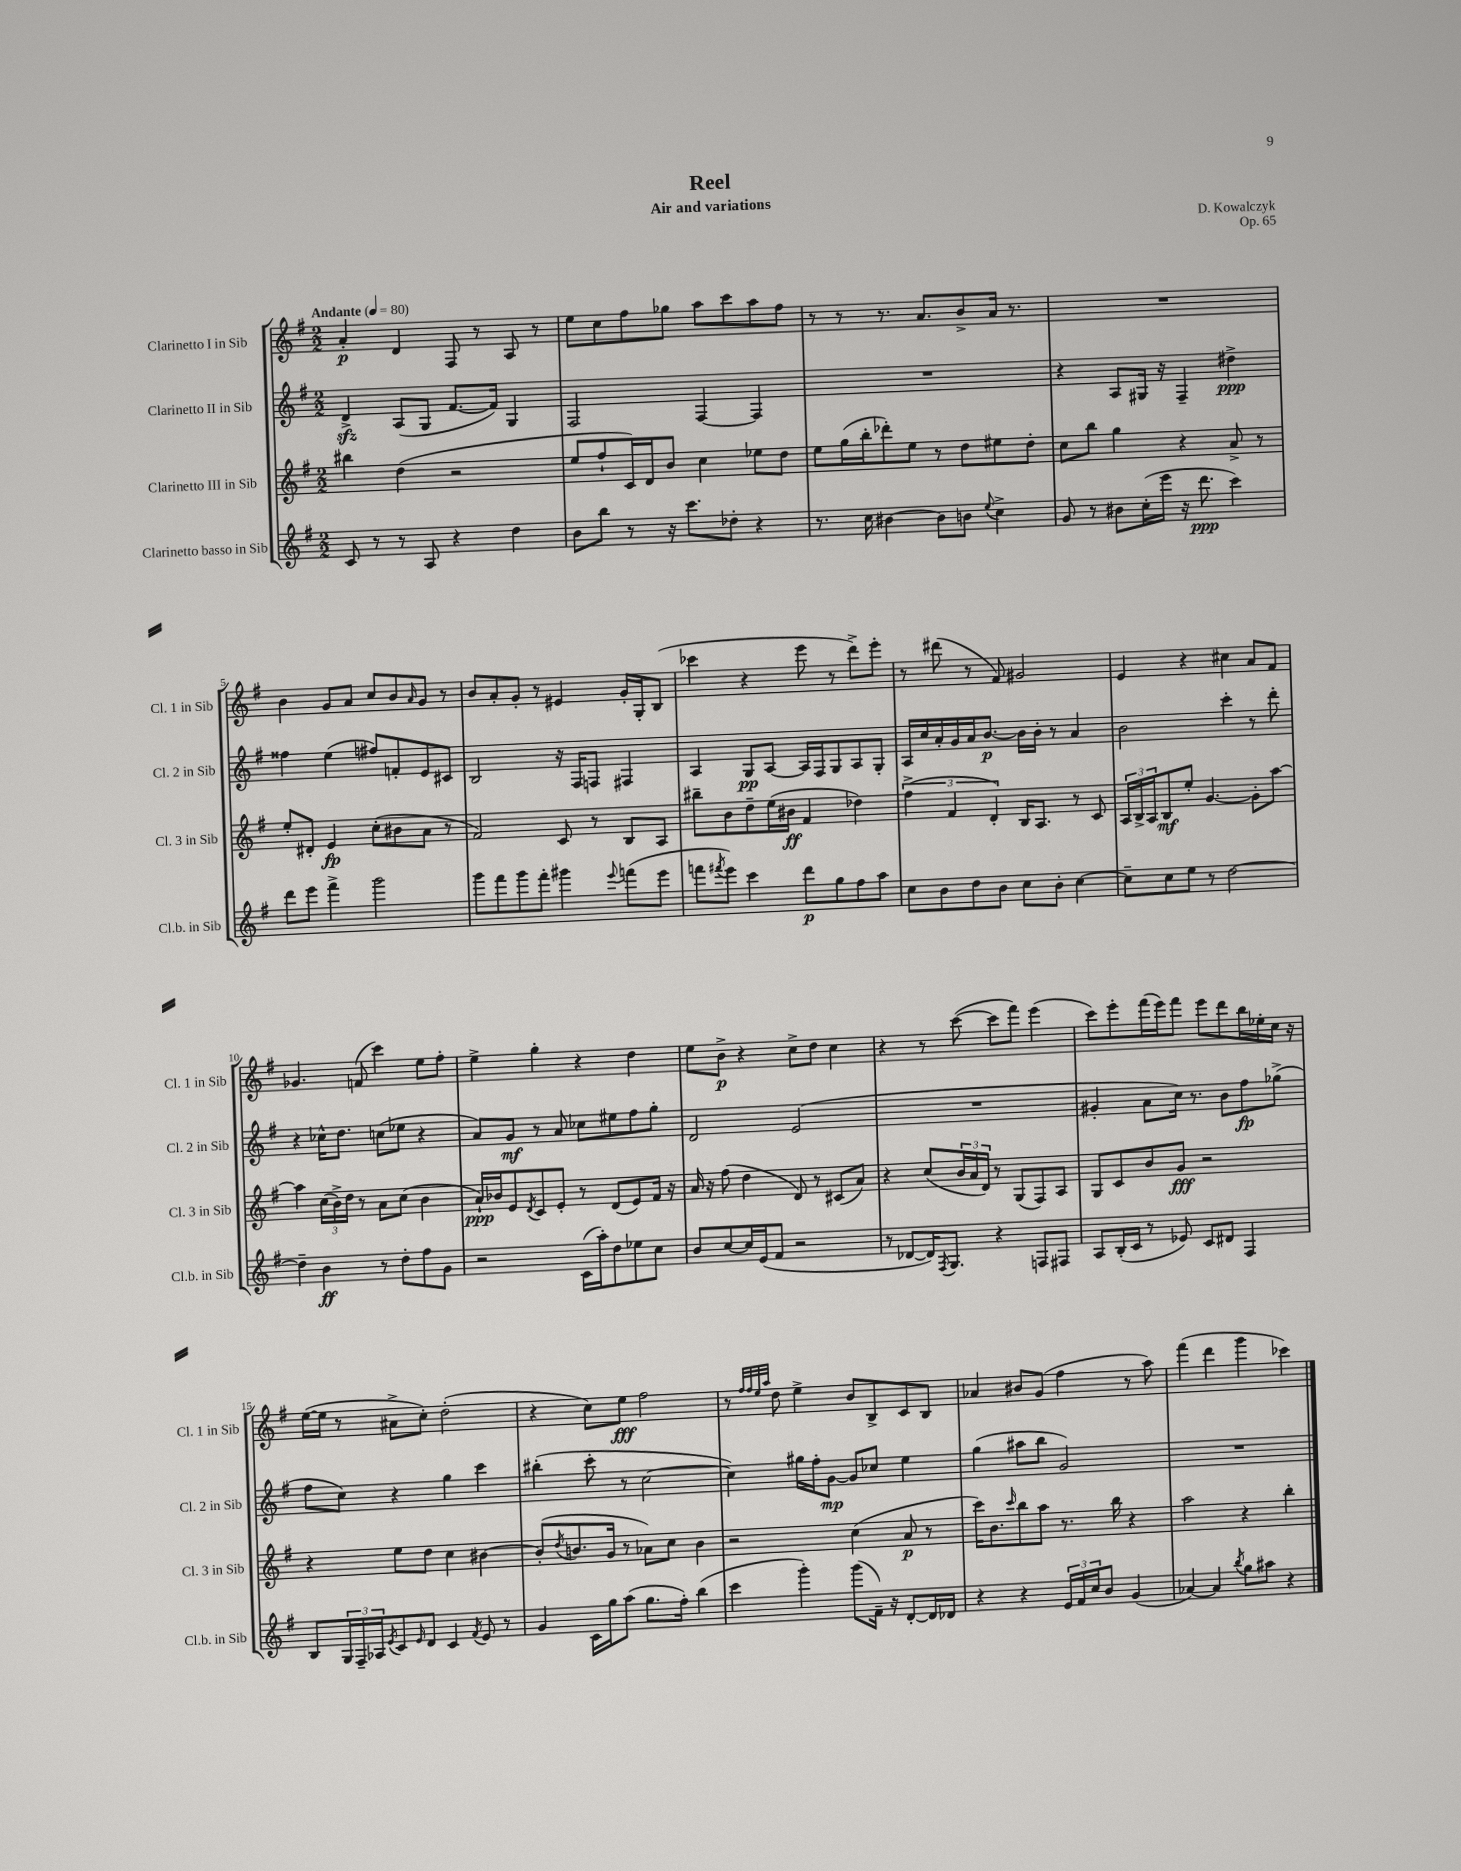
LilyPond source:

\header { title = "Reel" composer = "D. Kowalczyk" subtitle = "Air and variations" opus = "Op. 65" }
<<
\new StaffGroup <<
\new Staff = "s0" \with { instrumentName = "Clarinetto I in Sib" shortInstrumentName = "Cl. 1 in Sib" } {
    \clef treble \key g \major \numericTimeSignature \time 2/2 \tempo "Andante" 4 = 80
    a'4-.\p d'4 fis8 r8 a8 r8 |
    e''8 c''8 fis''8 ges''8 a''8 c'''8 a''8 fis''8 |
    r8 r8 r8. a'8. b'8-> a'16 r8. |
    R1 |
    b'4 g'8 a'8 c''8 b'8 \grace { a'16 } g'8 r8 |
    b'8 a'8-. g'8-. r8 eis'4 g'16-. g16-. b8( |
    ces'''4 r4 e'''8 r8 d'''8->) e'''8-. |
    r8 dis'''8( r8 fis'8) gis'2 |
    e'4 r4 cis''4 a'8 fis'8 |
    ges'4. f'8( c'''4) e''8 fis''8-. |
    e''4-> g''4-. r4 d''4 |
    e''8 b'8->\p r4 c''8-> d''8 c''4 |
    r4 r8 c'''8~( c'''8 fis'''8) e'''4( |
    c'''8) e'''8-. fis'''16( e'''16) fis'''8 e'''8 d'''8 b''16 ees''16-. c''16 r16 |
    e''16~( e''16 r8 ais'8-> c''8-.) d''2-.( |
    r4 c''8) e''8\fff fis''2 |
    r8 \grace { fis''32 fis''32 e''32 a''32 } d''8 e''4-> b'8 b8-> c'8 b8 |
    aes'4 bis'8 g'8( fis''4 r8 a''8) |
    fis'''4( d'''4 g'''4 ces'''4) \bar "|." |
}
\new Staff = "s1" \with { instrumentName = "Clarinetto II in Sib" shortInstrumentName = "Cl. 2 in Sib" } {
    \clef treble \key g \major \numericTimeSignature \time 2/2
    d'4->\sfz a8( g8 fis'8.~ fis'16) g4 |
    fis2 fis4~ fis4 |
    R1 |
    r4 a8 gis16 r16 fis4-- dis''4->\ppp |
    fisis''4 e''4( fis''8) f'8-. e'8 cis'8 |
    b2 r16 fis16 f8 fis4 |
    a4 g8\pp a8~ a16 fis16 g8 a8 g8-. |
    a16 c''16 a'16-. g'16 a'16 b'8.~\p b'16 b'16-. r8 a'4 |
    b'2 c'''4-. r8 d'''8-. |
    r4 ces''16-^ d''8. c''8( ees''8 r4 |
    a'8) g'8\mf r8 a'8 ces''8 eis''8 fis''8 g''8-. |
    d'2 e'2( |
    R1 |
    gis'4-. a'8 c''16) r8. b'8 fis''8\fp ges''8->( |
    fis''8 c''8) r4 g''4 c'''4 |
    bis''4-.( c'''8-. r8 c''2~ |
    c''4) gis''16 fis''16-. g'8~\mp g'8 ces''8 e''4 |
    g''4( ais''8 b''8 g'2) |
    R1 \bar "|." |
}
\new Staff = "s2" \with { instrumentName = "Clarinetto III in Sib" shortInstrumentName = "Cl. 3 in Sib" } {
    \clef treble \key g \major \numericTimeSignature \time 2/2
    bis''4 d''4( r2 |
    e''8 fis''8-! c'16) d'16 b'8 c''4 ees''8 d''8 |
    e''8 g''16( b''16-. des'''8-.) e''8 r8 d''8 eis''8 d''8-. |
    c''8 b''8 g''4 r4 a'8-> r8 |
    e''8-. dis'8-. e'4\fp c''8-.( bis'8 a'8 r8 |
    fis'2) c'8 r8 b8 a8 |
    bis''8-- b'8 d''8-- e''16( bis'16\ff fis'4 des''4) |
    \tuplet 3/2 { fis''4->( fis'4 d'4-.) } b16 a8. r8 c'8 |
    \tuplet 3/2 { a16 b16-> a16 } b8\mf e''8-. g'4.~ g'8-. a''8~ |
    a''4 \tuplet 3/2 { c''16( b'16->) d''16 } r8 a'8 c''8( b'4 |
    a'16-!\ppp) bes'16 e'8 \acciaccatura { d'8 } c'8 e'8-. r8 d'8( e'8) fis'16 r16 |
    a'16 r16 fis''8( d''4 d'8) r8 cis'8( a'8) |
    r4 c''8( \tuplet 3/2 { b'16 a'16 d'16) } r8 g8( fis8) a8 |
    g8 c'8 b'8 g'8\fff r2 |
    r4 e''8 d''8 c''4 bis'4~ |
    bis'8-.( \acciaccatura { d''8 } b'8. g'16 r8 aes'8) c''8 b'4 |
    r2 c''4( a'8\p r8 |
    c'''16) b'8. \grace { c'''16 } b''8 a''8 r8. b''16 r4 |
    a''2 r4 b''4-. \bar "|." |
}
\new Staff = "s3" \with { instrumentName = "Clarinetto basso in Sib" shortInstrumentName = "Cl.b. in Sib" } {
    \clef treble \key g \major \numericTimeSignature \time 2/2
    c'8 r8 r8 a8 r4 d''4 |
    b'8 b''8 r8 r16 c'''8. des''8-. r4 |
    r8. c''16 bis'4~ bis'8 b'8 \appoggiatura { e''8 } c''4-> |
    g'8 r8 bis'8 c''16-.( e'''16 r16 d'''8.\ppp c'''4) |
    d'''8 e'''8 fis'''4-> g'''2 |
    g'''8 fis'''8 g'''8 fis'''8-. gis'''4 \appoggiatura { e'''8 } f'''8( e'''8 |
    f'''8 \acciaccatura { fis'''8 } e'''8) c'''4 d'''8\p g''8 fis''8 a''8 |
    c''8 b'8 d''8 b'8 c''8 b'8-. c''4~ |
    c''8-- c''8 e''8 r8 d''2~ |
    d''4-- b'4\ff r8 d''8-. fis''8 g'8 |
    r2 c'16( a''16-.) d''8 ees''8 c''8 |
    b'8 c''8~ c''16 e'16( fis'8 r2 |
    r8 des'8~ des'16) \acciaccatura { fis8 } g8. r4 f8 fis8 |
    a8 b16-.( c'16 r8 ees'8) c'8 dis'8 fis4 |
    b8 \tuplet 3/2 { g16 fis16-- aes16 } \acciaccatura { e'8 } c'8 \grace { e'16 } d'8 c'4 \acciaccatura { fis'8 } e'8 r8 |
    g'4 c'16 g''16 a''8( g''8. fis''16-.) b''4( |
    c'''4 g'''4-.) g'''8( fis'16--) r16 d'8~-. d'16 des'16 |
    r4 r4 \tuplet 3/2 { e'16 fis'16 c''16 } b'8 g'4( |
    aes'4~) aes'4 \acciaccatura { b''8 } g''8 ais''8 r4 \bar "|." |
}
>>
>>
